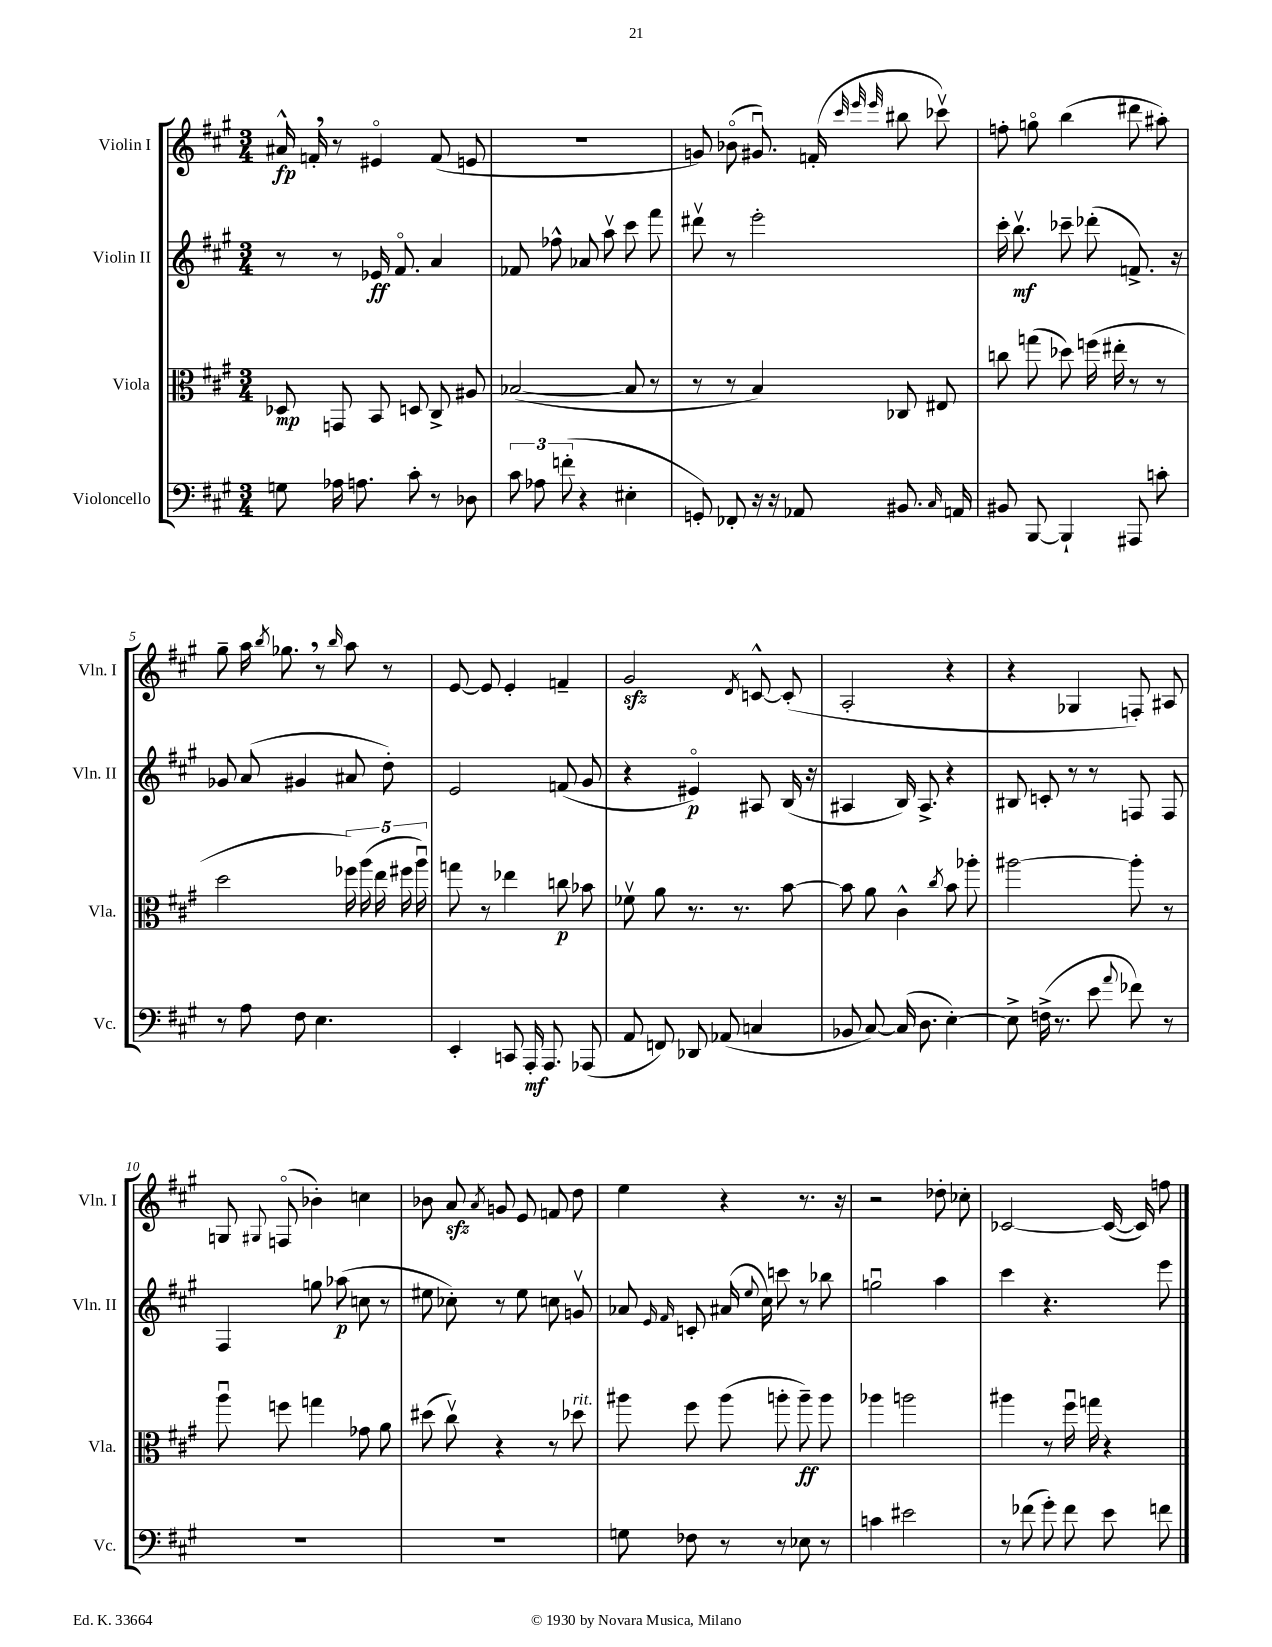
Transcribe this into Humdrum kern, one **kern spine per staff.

**kern	**dynam	**kern	**dynam	**kern	**dynam	**kern	**dynam
*part4	*part4	*part3	*part3	*part2	*part2	*part1	*part1
*staff4	*staff4	*staff3	*staff3	*staff2	*staff2	*staff1	*staff1
*I"Violoncello	*	*I"Viola	*	*I"Violin II	*	*I"Violin I	*
*I'Vc.	*	*I'Vla.	*	*I'Vln. II	*	*I'Vln. I	*
*clefF4	*	*clefC3	*	*clefG2	*	*clefG2	*
*k[f#c#g#]	*	*k[f#c#g#]	*	*k[f#c#g#]	*	*k[f#c#g#]	*
*M3/4	*	*M3/4	*	*M3/4	*	*M3/4	*
=1	=1	=1	=1	=1	=1	=1	=1
8Gn\	.	8D-X/	mp	8r	.	16a#X^^/	fp
.	.	.	.	.	.	16fn',/	.
16A-X\	.	8GGn/	.	8r	.	8r	.
8.An\	.	.	.	.	.	.	.
.	.	8BB/	.	16e-X/	ff	4e#X/	.
.	.	.	.	8.f#/	.	.	.
8c#'\	.	8Dn/	.	.	.	.	.
8r	.	8C#^/	.	4a/	.	(8f/	.
8D-X\	.	8A#X/	.	.	.	8en/	.
=2	=2	=2	=2	=2	=2	=2	=2
12c#\	.	([2B-X/	.	8f-X/	.	2.r	.
12A-X\	.	.	.	.	.	.	.
.	.	.	.	8ff-X^^\	.	.	.
(12fn'\	.	.	.	.	.	.	.
4r	.	.	.	8a-X/	.	.	.
.	.	.	.	8aav\	.	.	.
4E#X'\	.	8B-/]	.	8ccc#\	.	.	.
.	.	8r	.	8fff#\	.	.	.
=3	=3	=3	=3	=3	=3	=3	=3
8GGn'/)	.	8r	.	8ddd#Xv\	.	8gn/)	.
8FF-X'/	.	8r	.	8r	.	(8b-X\	.
16r	.	4B/)	.	2eee'\	.	8.g#Xu/)	.
16r	.	.	.	.	.	.	.
8AA-X/	.	.	.	.	.	.	.
.	.	.	.	.	.	(16fn'/	.
.	.	.	.	.	.	32qqccc#/	.
.	.	.	.	.	.	32qqeee/	.
.	.	.	.	.	.	32qqeee/	.
8.BB#X/	.	8C-X/	.	.	.	8bb#X\	.
.	.	8E#X/	.	.	.	8ccc-Xv\)	.
16qqC#/	.	.	.	.	.	.	.
16AAn/	.	.	.	.	.	.	.
=4	=4	=4	=4	=4	=4	=4	=4
8BB#X/	.	8ccn\	.	16ccc#'\	.	8ffn'\	.
.	.	.	.	8.bbv\	mf	.	.
[8BBB/	.	(8ggn\	.	.	.	8ggn\	.
4BBB`/]	.	8dd-X\)	.	8ccc-X~\	.	(4bb\	.
.	.	(16ffn\	.	(8ddd-X'\	.	.	.
.	.	16ee#X'\	.	.	.	.	.
8AAA#X/	.	8r	.	8.fn^/)	.	8ddd#X\	.
8cn'\	.	8r	.	.	.	8aa#X'\)	.
.	.	.	.	16r	.	.	.
!!LO:LB:g=z
=5	=5	=5	=5	=5	=5	=5	=5
8r	.	2dd\	.	8g-X/	.	8gg#~\	.
8A\	.	.	.	(8a/	.	16aa\	.
.	.	.	.	.	.	8qbb/	.
.	.	.	.	.	.	8.gg-X,\	.
8F#\	.	.	.	4g#X/	.	.	.
4.E\	.	.	.	.	.	8r	.
.	.	.	.	.	.	16qqbb/	.
.	.	20ff-X\)	.	8a#X/	.	8aa\	.
.	.	(20aa\	.	.	.	.	.
.	.	20ee\	.	.	.	.	.
.	.	.	.	8dd'\)	.	8r	.
.	.	20ff#X\	.	.	.	.	.
.	.	20aau\)	.	.	.	.	.
=6	=6	=6	=6	=6	=6	=6	=6
4EE'/	.	8ggn\	.	2e/	.	[8e/	.
.	.	8r	.	.	.	8e/]	.
8CCn/	.	4ee-X\	.	.	.	4e'/	.
16AAA'/	mf	.	.	.	.	.	.
8.AAA/	.	.	.	.	.	.	.
.	.	8ccn\	p	(8fn/	.	4fn~/	.
(8AAA-X/	.	8b-X\	.	8g#/	.	.	.
=7	=7	=7	=7	=7	=7	=7	=7
8AA/	.	8f-Xv\	.	4r	.	2g#zz/	.
8FFn/)	.	8a\	.	.	.	.	.
8DD-X/	.	8.r	.	4e#X/)	p	.	.
(8AA-X/	.	.	.	.	.	.	.
.	.	8.r	.	.	.	.	.
.	.	.	.	.	.	8qd/	.
4Cn/	.	.	.	8A#X/	.	[8cn^^/	.
.	.	[8b\	.	(16B/	.	(8c'/]	.
.	.	.	.	16r	.	.	.
=8	=8	=8	=8	=8	=8	=8	=8
8BB-X/	.	8b\]	.	4A#X/	.	2A'/	.
[8C#/)	.	8a\	.	.	.	.	.
(16C#/]	.	4c#^^\	.	16B/)	.	.	.
8.D\	.	.	.	8.A#^/	.	.	.
.	.	8qcc#/	.	.	.	.	.
[4E'\)	.	8b\	.	4r	.	4r	.
.	.	8aa-X'\	.	.	.	.	.
=9	=9	=9	=9	=9	=9	=9	=9
8E^\]	.	[2aa#X\	.	8B#X/	.	4r	.
(16Fn^\	.	.	.	8cn'/	.	.	.
8.r	.	.	.	.	.	.	.
.	.	.	.	8r	.	4G-X/	.
8e\	.	.	.	8r	.	.	.
8qqa/	.	.	.	.	.	.	.
8f-X\)	.	8aa#'\]	.	8Fn/	.	8Fn'/)	.
8r	.	8r	.	8F/	.	8A#X/	.
!!LO:LB:g=z
=10	=10	=10	=10	=10	=10	=10	=10
2.r	.	8aau\	.	4F#/	.	8Gn/	.
.	.	.	.	.	.	8qqG#X/	.
.	.	8ffn\	.	.	.	(8Fn/	.
.	.	4ggn\	.	8ggn\	.	4b-X'\)	.
.	.	.	.	(8aa-X\	p	.	.
.	.	8g-X\	.	8ccn\	.	4ccn\	.
.	.	8a\	.	8r	.	.	.
=11	=11	=11	=11	=11	=11	=11	=11
2.r	.	(8dd#X\	.	8ee#X\	.	8b-X\	.
.	.	8cc#v\)	.	8cc-X'\)	.	8azz/	.
.	.	.	.	.	.	8qa/	.
.	.	4r	.	8r	.	8gn/	.
.	.	.	.	8ee#\	.	8e/	.
.	.	8r	.	8ccn\	.	8fn/	.
!	!	!LO:TX:a:i:t=rit.	!	!	!	!	!
.	.	8dd-X\	.	8gnv/	.	8dd\	.
=12	=12	=12	=12	=12	=12	=12	=12
8Gn\	.	8aa#X\	.	8a-X/	.	4ee\	.
.	.	.	.	16qqe/	.	.	.
.	.	.	.	16qqf#/	.	.	.
8F-X\	.	8ff#\	.	8cn'/	.	.	.
8r	.	(8aa#\	.	(16a#X/	.	4r	.
.	.	.	.	8qqee/	.	.	.
.	.	.	.	16cc#\)	.	.	.
8r	.	8aan'\	.	8cccn\	.	.	.
8E-X\	.	8aa~\)	ff	8r	.	8.r	.
8r	.	8aa\	.	8bb-X\	.	.	.
.	.	.	.	.	.	16r	.
=13	=13	=13	=13	=13	=13	=13	=13
4cn\	.	4aa-X\	.	2ggnu\	.	2r	.
2e#X\	.	2aan\	.	.	.	.	.
.	.	.	.	4aa\	.	8dd-X'\	.
.	.	.	.	.	.	8cc-X'\	.
=14	=14	=14	=14	=14	=14	=14	=14
8r	.	4aa#X\	.	4ccc#\	.	[2c-X/	.
(8f-X\	.	.	.	.	.	.	.
8g#'\)	.	8r	.	4.r	.	.	.
8f-\	.	16ff#u\	.	.	.	.	.
.	.	16ggn\	.	.	.	.	.
8e\	.	4r	.	.	.	(16c-/_	.
.	.	.	.	.	.	16c-/])	.
8fn\	.	.	.	8eee\	.	8ffn\	.
==	==	==	==	==	==	==	==
*-	*-	*-	*-	*-	*-	*-	*-
